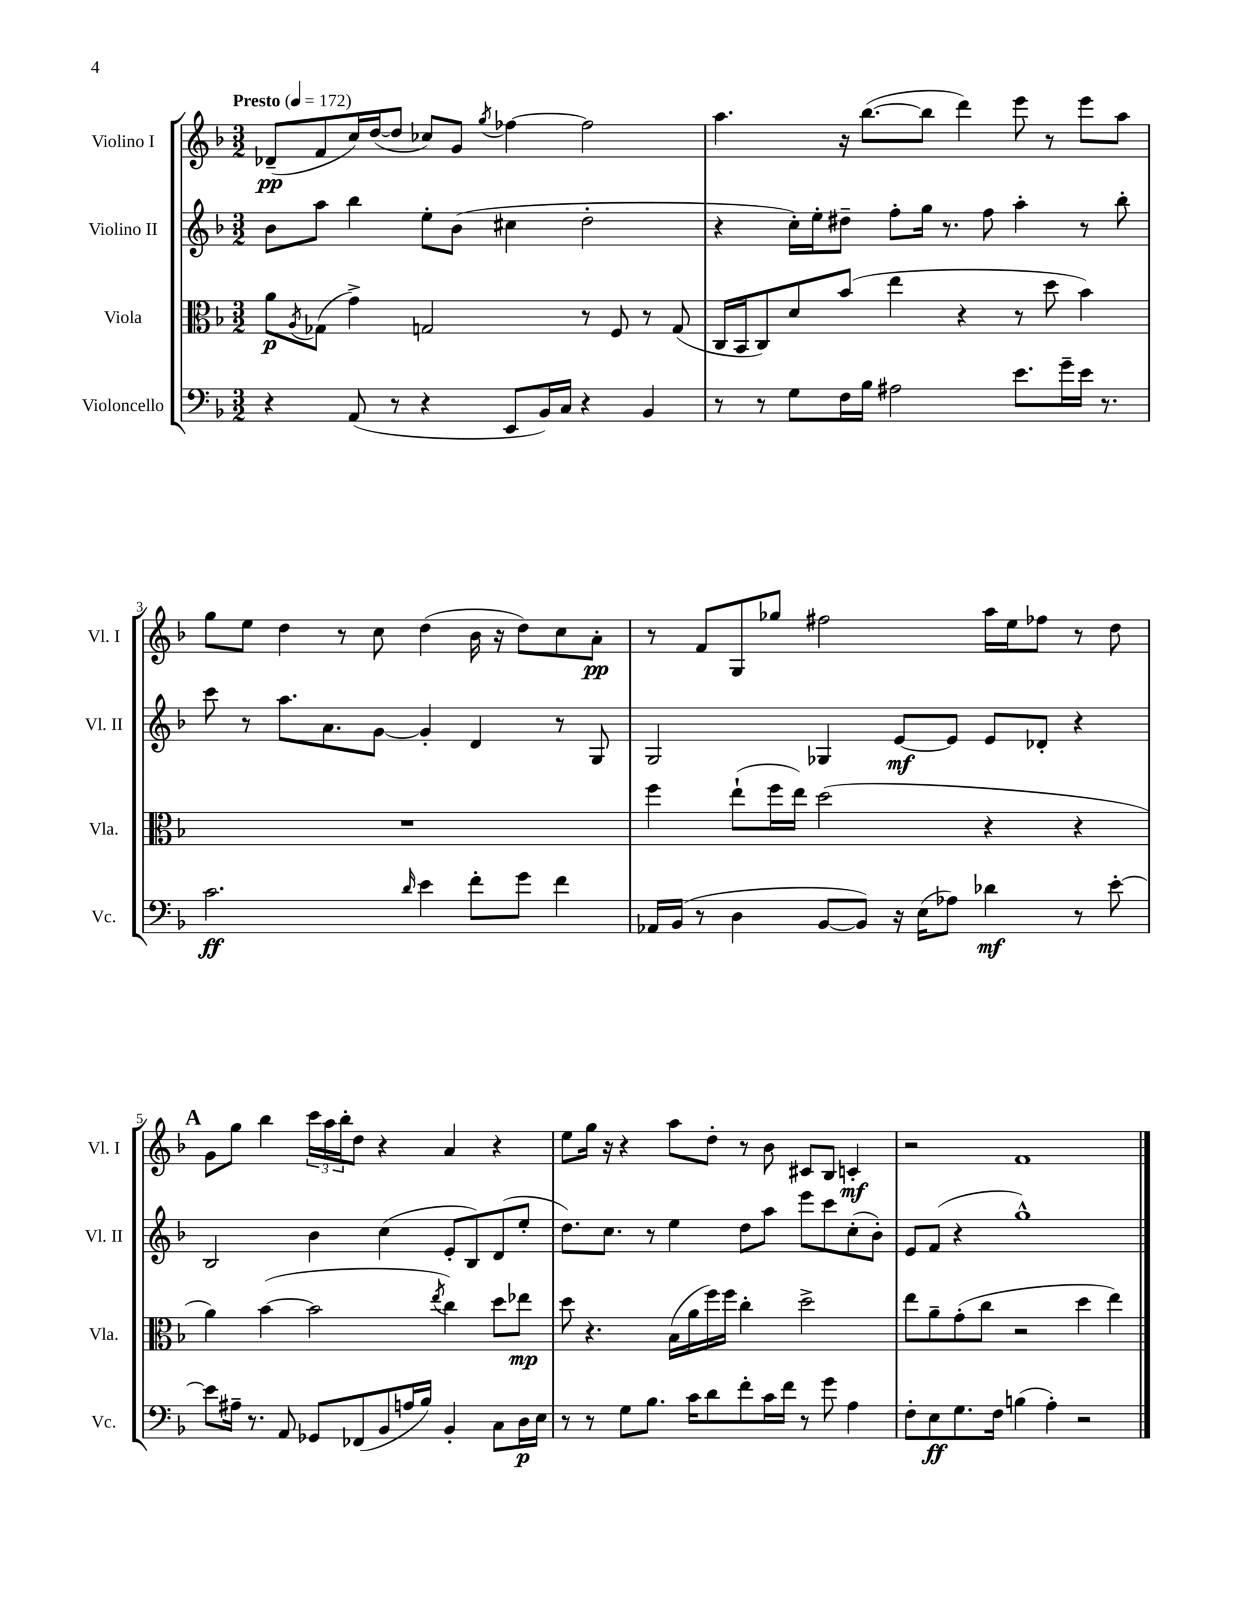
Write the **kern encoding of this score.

**kern	**kern	**kern	**kern
*staff4	*staff3	*staff2	*staff1
*clefF4	*clefC3	*clefG2	*clefG2
*k[b-]	*k[b-]	*k[b-]	*k[b-]
*M3/2	*M3/2	*M3/2	*M3/2
*MM172	*MM172	*MM172	*MM172
4r	8a	8b-	(8d-~
.	8qA	.	.
.	(8G-	8aa	8f
(8AA	4g^)	4bb-	16cc)
.	.	.	([16dd
8r	.	.	8dd]
4r	2G	8ee'	8cc-)
.	.	(8b-	8g
.	.	.	8qgg
8EE	.	4cc#	[4ff-
16BB-)	.	.	.
16C	.	.	.
4r	8r	2dd'	2ff-]
.	8F	.	.
4BB-	8r	.	.
.	(8G	.	.
=	=	=	=
8r	16C	4r	4.aa
.	16BB-	.	.
8r	8C)	.	.
8G	8d	16cc')	.
.	.	16ee'	.
16F	(8b-	8dd#~	16r
16B-	.	.	([8.bb-
2A#	4ee	8ff'	.
.	.	16gg	8bb-]
.	.	8.r	.
.	4r	.	4ddd)
.	.	8ff	.
8.e	8r	4aa'	8eee
.	8dd	.	8r
16g~	.	.	.
16e	4b-)	8r	8eee
8.r	.	.	.
.	.	8bb-'	8aa
=	=	=	=
2.c	1.r	8ccc	8gg
.	.	8r	8ee
.	.	8.aa	4dd
.	.	8.a	.
.	.	.	8r
.	.	[8g	8cc
16qqd	.	.	.
4e	.	4g']	(4dd
8f'	.	4d	16b-
.	.	.	16r
8g	.	.	8dd)
4f	.	8r	8cc
.	.	8G	8a'
=	=	=	=
16AA-	4ff	2G	8r
(16BB-	.	.	.
8r	.	.	8f
4D	(8ee`	.	8G
.	16ff	.	8gg-
.	16ee)	.	.
[8BB-	(2dd	4G-	2ff#
8BB-])	.	.	.
16r	.	[8e	.
(16E	.	.	.
8A-)	.	8e]	.
4d-	4r	8e	16aa
.	.	.	16ee
.	.	8d-'	8ff-
8r	4r	4r	8r
[8e'	.	.	8dd
=	=	=	=
8e]	4a)	2B-	8g
16A#~	.	.	8gg
8.r	.	.	.
.	([4b-	.	4bb-
8AA	.	.	.
8GG-	2b-]	4b-	24ccc
.	.	.	24aa
.	.	.	24bb-'
(8FF-	.	.	8dd
8BB-	.	(4cc	4r
16A	.	.	.
16B-)	.	.	.
.	8qee	.	.
4BB-'	4cc)	8e'	4a
.	.	8B-)	.
8C	8dd	(8d	4r
16D	8ee-	8ee'	.
16E	.	.	.
=	=	=	=
8r	8dd	8.dd)	8ee
8r	4.r	.	16gg
.	.	8.cc	16r
8G	.	.	4r
8.B-	.	8r	.
.	(16B-	4ee	8aa
16c	16a	.	.
8d	16ff)	.	8dd'
.	16ff	.	.
8f'	4cc'	8dd	8r
16c	.	8aa	8b-
16f	.	.	.
8r	2dd^	8eee	8c#
8g	.	8ccc	8B-
4A	.	(8cc'	4c'
.	.	8b-')	.
=	=	=	=
8F'	8ee	8e	2r
8E	8a~	(8f	.
8.G	(8g'	4r	.
.	8cc	.	.
16F	.	.	.
(4B	2r	1gg^^)	1f
4A')	.	.	.
2r	4dd	.	.
.	4ee)	.	.
==	==	==	==
*-	*-	*-	*-
